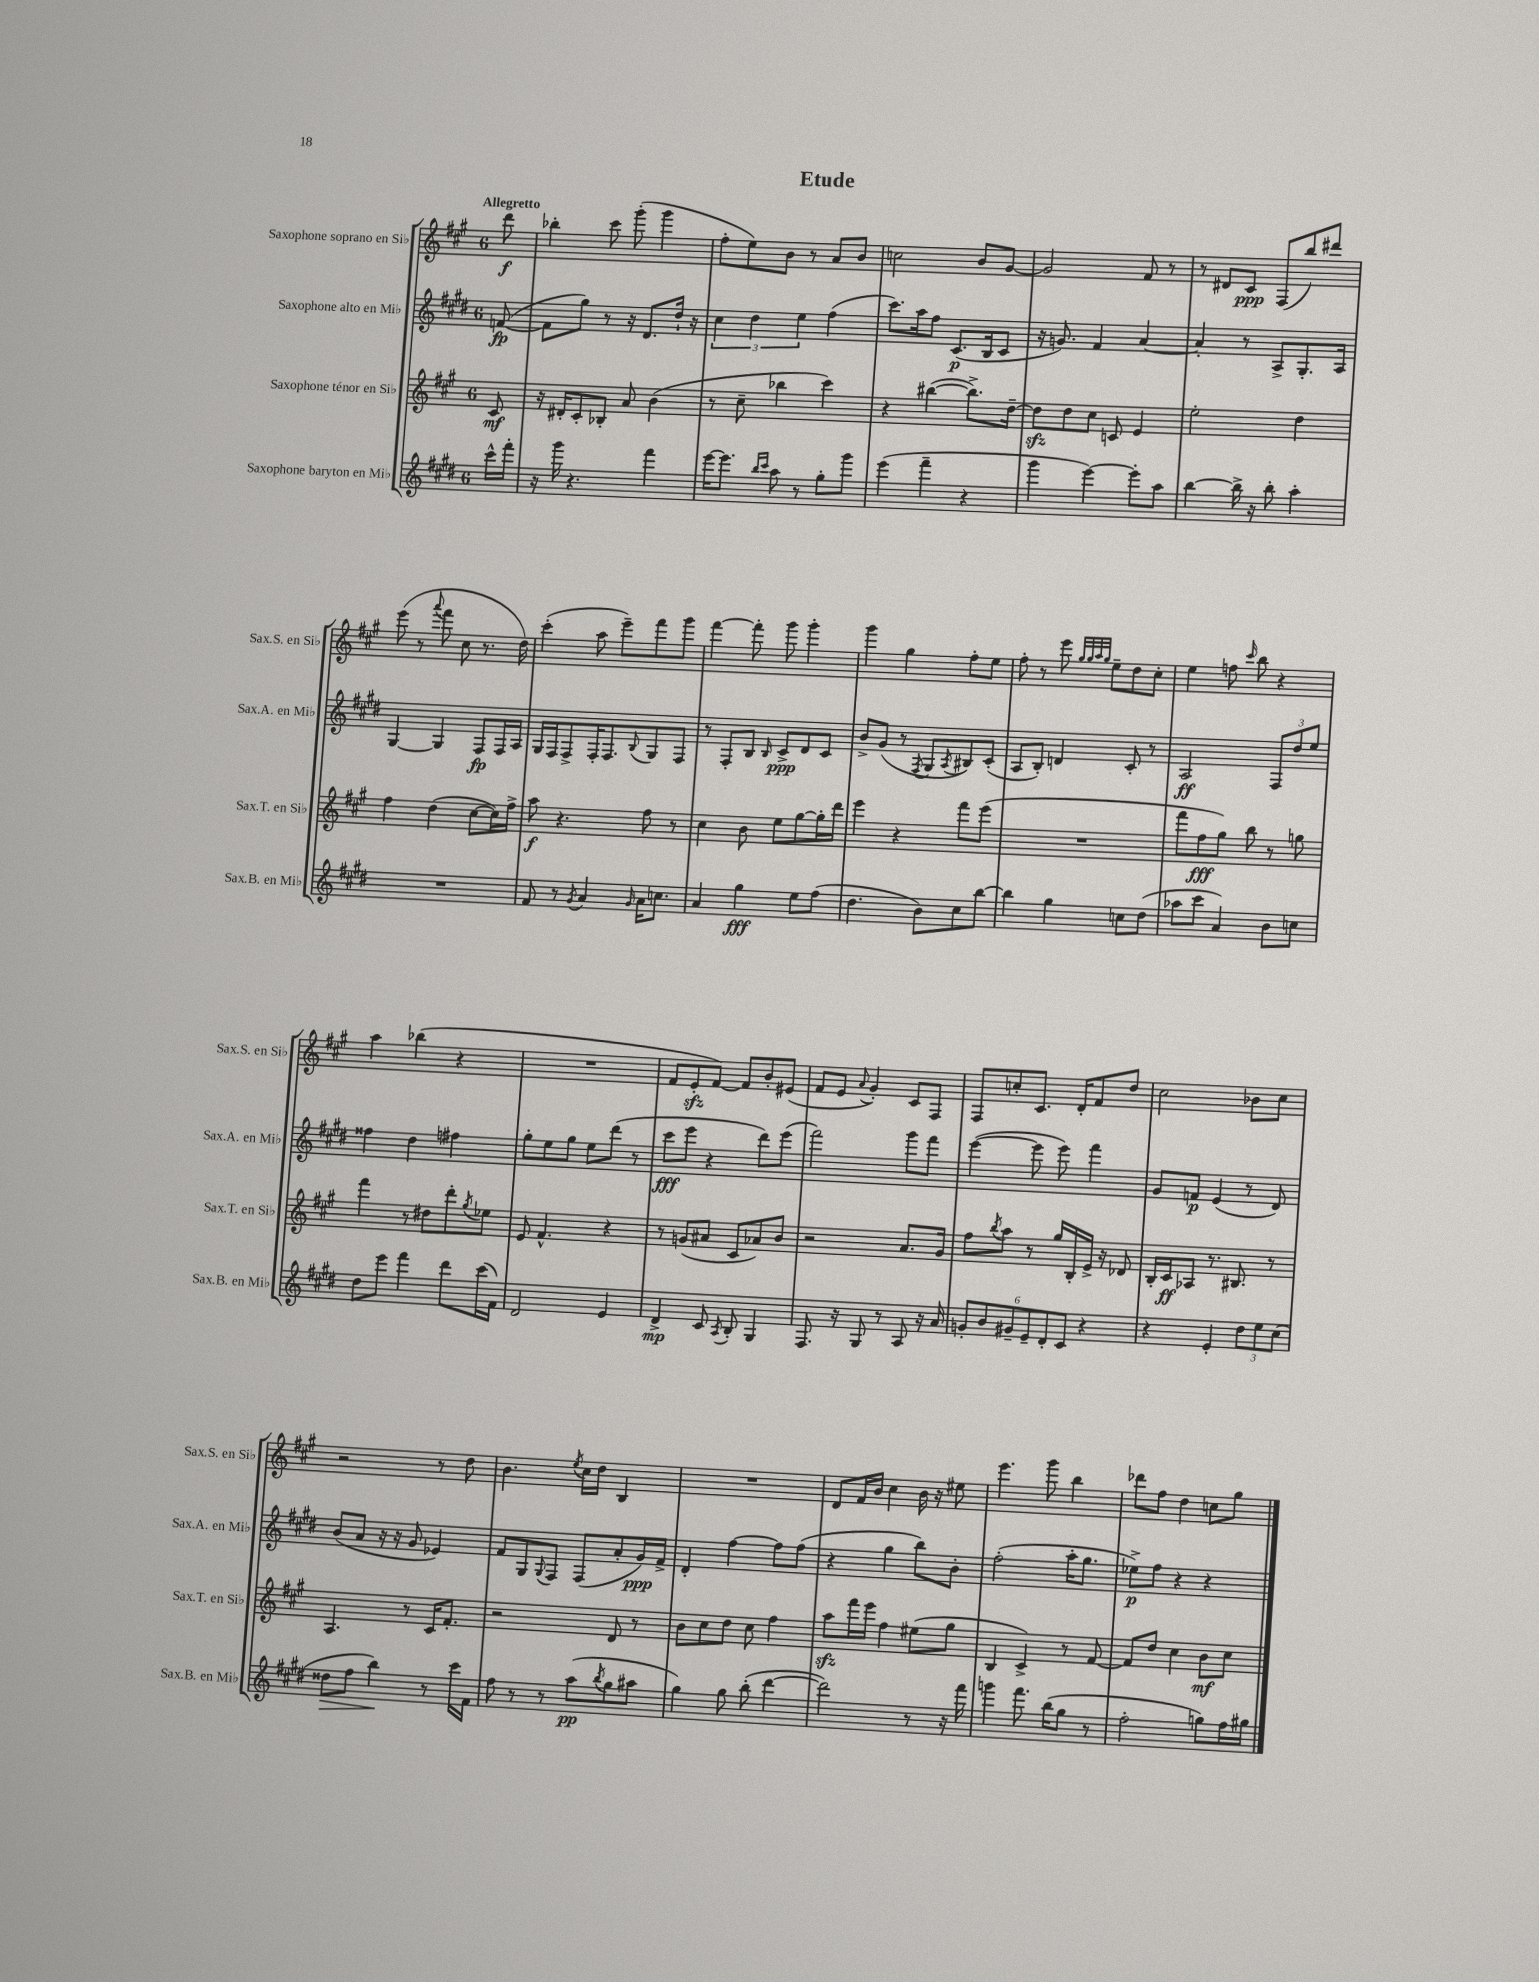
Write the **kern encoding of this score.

**kern	**kern	**kern	**kern
*staff4	*staff3	*staff2	*staff1
*clefG2	*clefG2	*clefG2	*clefG2
*k[f#c#g#d#]	*k[f#c#g#]	*k[f#c#g#d#]	*k[f#c#g#]
*M6/8	*M6/8	*M6/8	*M6/8
16ccc#^^	8c#	([8f	8ddd
16fff#'	.	.	.
=	=	=	=
16r	16r	8f]	4bb-'
16ggg#	16d#'	.	.
4.r	8c#'	8gg#)	.
.	8B-'	8r	8ccc#
.	8a	16r	(8ggg#'
.	.	8.d#	.
4fff#	(4b	.	4ggg#
.	.	16dd#`	.
.	.	16r	.
=	=	=	=
[16eee	8r	6cc#	8ff#'
8.eee]	.	.	.
.	8cc#~	.	8ee)
.	.	6dd#	.
16qqbb	.	.	.
16qqccc#	.	.	.
8aa	4bb-	.	8b
.	.	6ee	.
8r	.	.	8r
8gg#'	4ccc#)	(4ff#	8a
8ggg#	.	.	8b
=	=	=	=
(4eee	4r	8.ccc#)	2cc
.	.	16aa	.
4fff#~	([4bb#	8ff#	.
.	.	(8.c#	.
4r	8.bb#^])	.	8b
.	.	16B	.
.	.	8c#	[8g#
.	[16dd~	.	.
=	=	=	=
4ggg#	8dd]	16r	2g#]
.	.	8.g)	.
.	8dd	.	.
[4eee)	8cc#	4f#	.
.	8c	.	.
8eee']	4e	[4a	8f#
8aa	.	.	8r
=	=	=	=
[4bb	2ee'	4a']	8r
.	.	.	8d#
16bb^]	.	8r	8c#
16r	.	.	.
8bb'	.	8A^	(8F#
4aa'	4dd	8.G#'	8bb)
.	.	.	8ddd#
.	.	16A	.
=	=	=	=
2.r	4ff#	[4G#	(8eee
.	.	.	8r
.	.	.	8qqaaa
.	(4dd	4G#]	8fff#
.	.	.	8cc#
.	[8cc#	8F#	8.r
.	16cc#])	16F#	.
.	16ff#^	16A	16dd)
=	=	=	=
8f#	8aa	16G#	(4ccc#'
.	.	16F#	.
8r	4.r	8F#^	.
8qg#	.	.	.
4a	.	16F#'	8aa
.	.	8.F#	.
.	.	.	8eee~)
16qqg#	.	8qqB	.
16a	8ff#	8G#	8fff#
8.cc	.	.	.
.	8r	8F#	8ggg#
=	=	=	=
4a	4cc#	8r	[4fff#
.	.	8F#'	.
4gg#	8b	8B	8fff#']
.	.	16qqB	.
.	8ee	8c#^	8ggg#
8ee	[8gg#	8d#	4ggg#'
(8ff#	16gg#']	8c#	.
.	16ddd	.	.
=	=	=	=
4.dd#	4eee	8b^	4ggg#
.	.	(8g#	.
.	4r	8r	4gg#
.	.	8qF#	.
8b)	.	8G#	.
.	.	8qA	.
8cc#	8fff#	8B#)	8ff#'
[8bb	(8eee	(8c#'	8ee
=	=	=	=
4bb]	2.r	8A	8ff#'
.	.	8B')	8r
4gg#	.	4d	8eee
.	.	.	32qqgg#
.	.	.	32qqgg#
.	.	.	32qqaa
.	.	.	32qqgg#
.	.	.	8ee~
8cc	.	8c#'	8dd
(8dd#	.	8r	8cc#'
=	=	=	=
8aa-	8fff#	2A	4ee
8ccc#	8ff#	.	.
4a)	8gg#)	.	8ff
.	.	.	16qqccc#
.	8bb	.	8bb
8b	8r	12F#	4r
.	.	12dd#	.
8cc	8gg	.	.
.	.	12ee	.
=	=	=	=
8dd#	4fff#	4ff##	4aa
8eee	.	.	.
4fff#	8r	4dd#	(4bb-
.	8dd#	.	.
8ddd#	8ddd'	4ff#	4r
.	8qgg#	.	.
(16ccc#	8ee-	.	.
16f#)	.	.	.
=	=	=	=
2d#	8e	8gg#'	2.r
.	4.f#^^	8ee	.
.	.	8gg#	.
.	.	8ee	.
4e	4r	(8ddd#	.
.	.	8r	.
=	=	=	=
4d#^	8r	8ccc#	8f#
.	(8g	8eee	8e'
8c#	8a#	4r	[8f#)
8qA	.	.	.
8B'	8c#	.	8f#]
4G#	8a-)	8ddd#)	8b'
.	8b	(8eee	(8e#
=	=	=	=
8.F#	2r	2fff#)	8f#
.	.	.	8e
16r	.	.	.
.	.	.	8qqa
8G#	.	.	4g#')
8r	.	.	.
8A	8.a	8ggg#	8c#
16r	.	8fff#	8F#
16a	16g#	.	.
=	=	=	=
12g'	8ff#	([4eee	8F#
12b	.	.	.
.	8qbb	.	.
.	8aa	.	8cc'
12g#~	.	.	.
12e~	8r	8eee]	8.c#
12d#'	.	.	.
.	16gg#	8eee)	.
12c#	.	.	.
.	16B'	.	16d'
4r	16e^	4fff#	8f#
.	16r	.	.
.	8d-	.	8dd
=	=	=	=
4r	16B'	8g#	2cc#
.	16c#	.	.
.	8A-	8f	.
4e'	8.r	(4e	.
.	8.B#	.	.
12dd#	.	8r	8b-
12ee	.	.	.
.	8r	8d#)	8cc#
(12cc#	.	.	.
=	=	=	=
8dd##	4.A	(8b	2r
8ff#	.	8a	.
4bb)	.	16r	.
.	.	16r	.
.	8r	8g#	.
8r	16c#	4e-)	8r
.	8.f#'	.	.
16ccc#	.	.	8dd
16f#	.	.	.
=	=	=	=
8ff#	2r	8f#	4.b
8r	.	8G#	.
.	.	8qqG#	.
8r	.	8F#	.
.	.	.	8qee
(8aa	.	(8F#	16cc#
.	.	.	16dd
8qbb	.	.	.
8gg#	8d	8a'	4B
8aa#	8r	16g#)	.
.	.	16f#^	.
=	=	=	=
4gg#)	8b	4d#'	2.r
.	8cc#	.	.
8gg#	8dd	[4ff#	.
(8bb'	8cc#	.	.
[4ddd#	4ff#	8ff#]	.
.	.	(8ff#	.
=	=	=	=
2ddd#])	8aa	4r	8d
.	16fff#	.	16f#
.	16eee	.	16b
.	4ff#	4gg#	4cc#
8r	(8ee#	8bb)	16b
.	.	.	16r
16r	8gg#	8b'	8ee#
16fff#	.	.	.
=	=	=	=
4ggg	4B	(2ff#'	4.eee
8.fff#	4c#^)	.	.
.	.	.	8ggg#
(16bb	.	.	.
8gg#	8r	16aa'	4bb
.	.	8.gg#	.
8r	[8f#	.	.
=	=	=	=
2ff#'	8f#]	8ee-^)	8ddd-
.	8dd	8ff#	8ff#
.	4cc#	4r	4dd
8gg)	8b	4r	8cc
16ff#	8cc#	.	8gg#
16gg#	.	.	.
==	==	==	==
*-	*-	*-	*-
